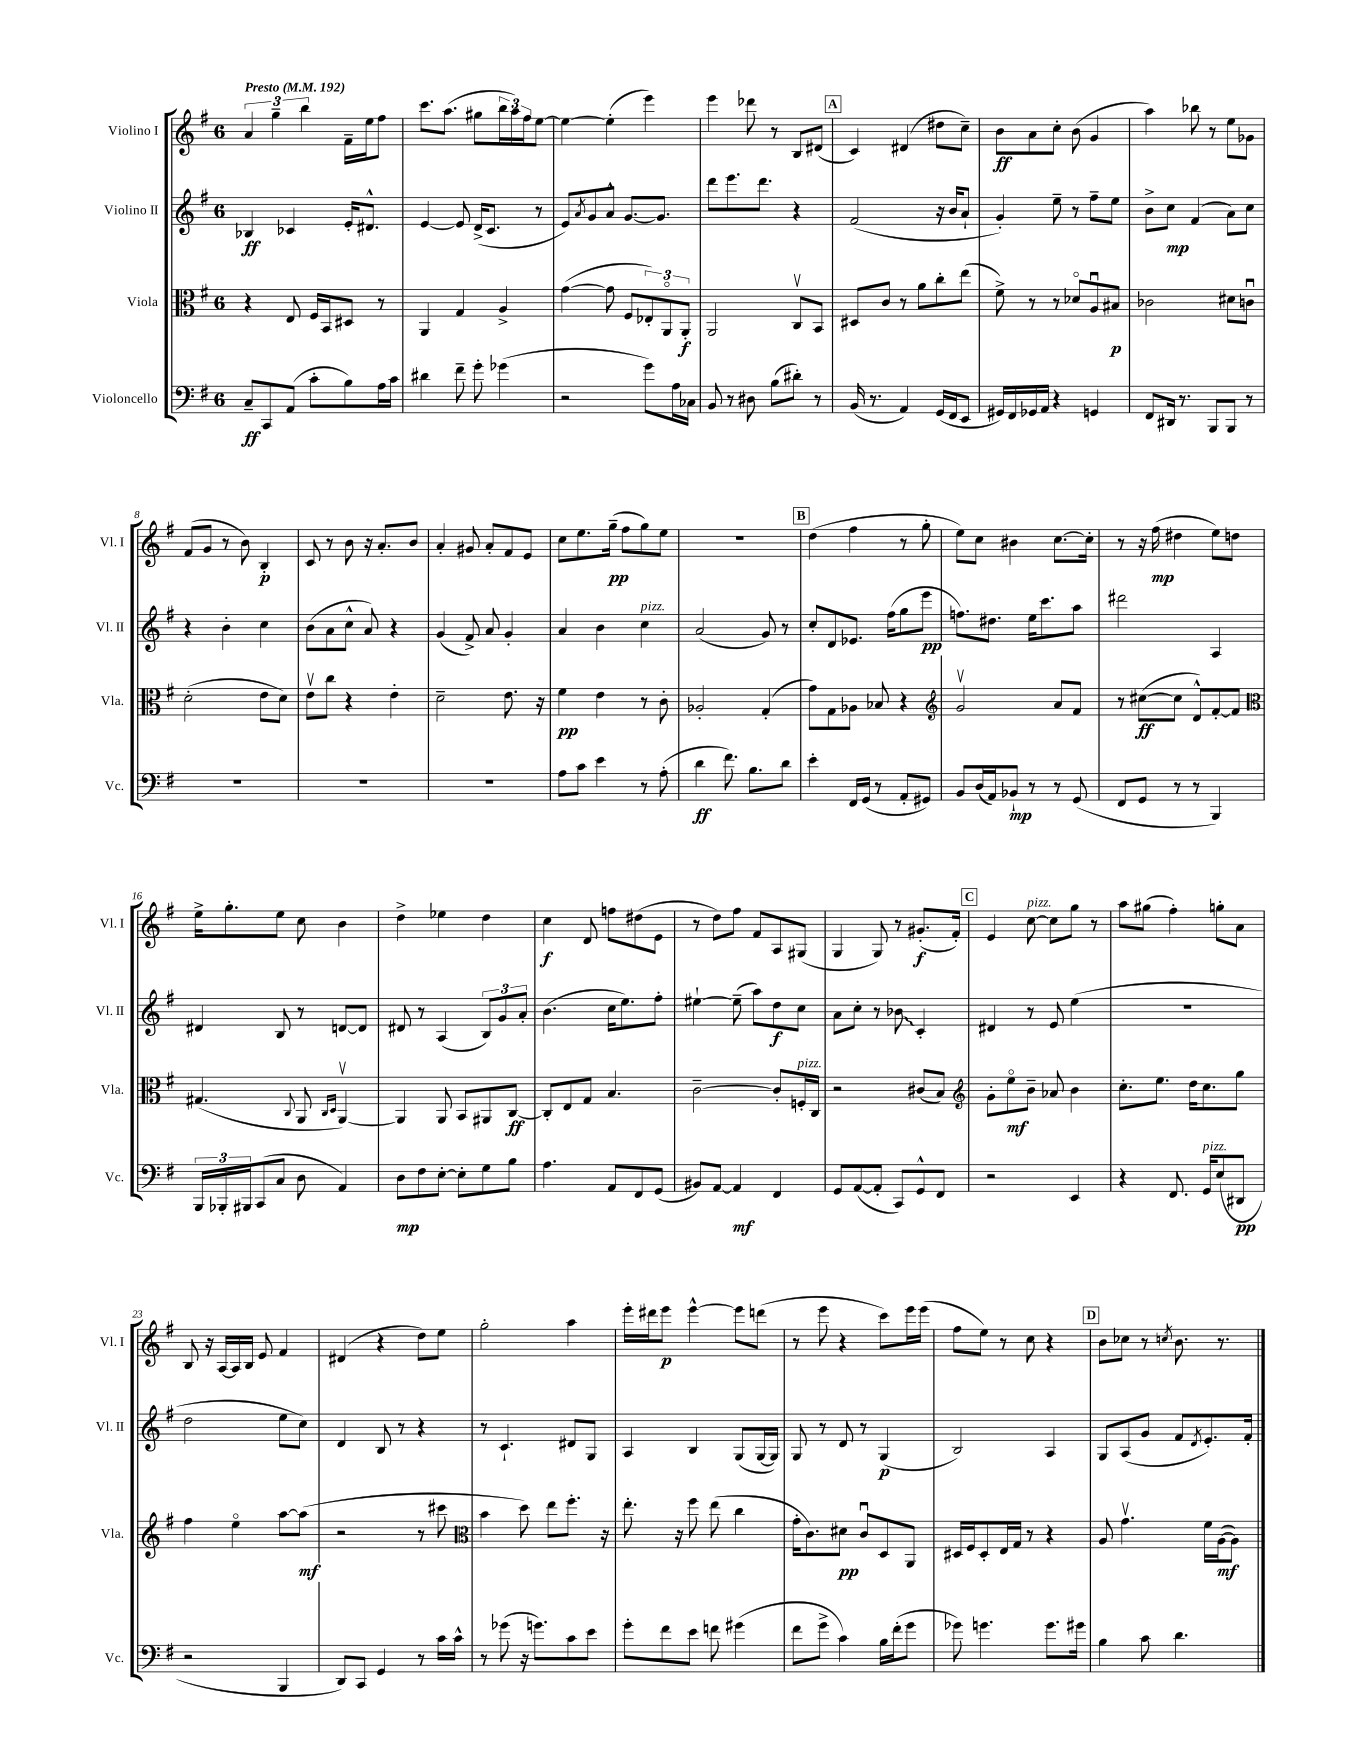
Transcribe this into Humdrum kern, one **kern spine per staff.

**kern	**kern	**kern	**kern
*staff4	*staff3	*staff2	*staff1
*clefF4	*clefC3	*clefG2	*clefG2
*k[f#]	*k[f#]	*k[f#]	*k[f#]
*M6/8	*M6/8	*M6/8	*M6/8
*MM192	*MM192	*MM192	*MM192
8C~	4r	4B-	6a
8CC	.	.	.
.	.	.	6gg~
(8AA	8E	4c-	.
.	.	.	6bb
8c'	16F#	.	.
.	16BB	.	.
8B)	8D#	16e'	16f#~
.	.	8.d#^^	16ee
16A	8r	.	8ff#
16c	.	.	.
=	=	=	=
4d#	4AA	[4e	8.ccc
.	.	.	(8.aa
8f#~	4G	8e]	.
8g'	.	(16d^	8gg#
.	.	8.c	.
(4g-	4A^	.	24bb
.	.	.	24aa)
.	.	.	24ff#
.	.	8r	[8ee
=	=	=	=
2r	([4g	8e)	4ee_
.	.	8qa	.
.	.	8g	.
.	8g]	8a^^	(4ee']
.	8F#	[8.g	.
8g)	12E-')	.	4eee)
.	.	8.g]	.
.	12AAo	.	.
16A	.	.	.
.	12AA'	.	.
16C-	.	.	.
=	=	=	=
8BB	2AA	8ddd	4eee
8r	.	8.eee	.
8D#	.	.	8ddd-
.	.	8.ddd	.
(8B	.	.	8r
8d#')	8Cv	4r	8B
8r	8BB	.	(8d#
=	=	=	=
(16BB	8D#	(2f#	4c)
8.r	.	.	.
.	8c	.	.
4AA)	8r	.	(4d#
.	8a	.	.
(16GG	8cc'	16r	8dd#
16FF#	.	16b	.
8EE	(8ee	8a`	8cc~)
=	=	=	=
16GG#)	8f#^)	4g')	8b
16FF#	.	.	.
16GG-	8r	.	8a
16AA	.	.	.
4r	8r	8ee~	8cc'
.	8d-o	8r	(8b
4GG	8Au	8ff#~	4g
.	8B#	8ee	.
=	=	=	=
8FF#	2c-	8b^	4aa)
16DD#	.	8cc	.
8.r	.	.	.
.	.	(4f#	8bb-
8BBB	.	.	8r
8BBB	8d#	8a)	8ee
8r	8cu	8cc	8g-
=	=	=	=
2.r	(2d'	4r	(8f#
.	.	.	8g
.	.	4b'	8r
.	.	.	8b)
.	8e	4cc	4B'
.	8d)	.	.
=	=	=	=
2.r	8ev	(8b	8c
.	8cc	8a	8r
.	4r	8cc^^	8b
.	.	8a)	16r
.	.	.	8.a'
.	4e'	4r	.
.	.	.	8b
=	=	=	=
2.r	2d~	(4g	4a'
.	.	8f#^)	8g#
.	.	8a	8a'
.	8.e	4g'	8f#
.	.	.	8e
.	16r	.	.
=	=	=	=
8A	4f#	4a	8cc
8c	.	.	8.ee
4e	4e	4b	.
.	.	.	(16gg~
.	.	.	8ff#
8r	8r	4cc	8gg)
(8A'	8c'	.	8ee
=	=	=	=
4d	2A-'	(2a	2.r
8.f#)	.	.	.
8.B	.	.	.
.	(4G'	8g)	.
8d	.	8r	.
=	=	=	=
4e'	8g)	8cc'	(4dd
.	8G	8d	.
16FF#	8A-	8.e-	4ff#
(16GG	.	.	.
8r	8B-	.	.
.	.	(16ff#	.
8AA'	4r	8gg	8r
8GG#)	.	8eee	8gg'
=	=	=	=
*	*clefG2	*	*
8BB	2gv	8.ff)	8ee)
(16D	.	.	8cc
16AA)	.	8.dd#	.
8BB-`	.	.	4b#
8r	.	16ee	.
.	.	8.ccc	.
8r	8a	.	[8.cc
(8GG	8f#	8aa	.
.	.	.	16cc']
=	=	=	=
8FF#	8r	2ddd#	8r
8GG	([8cc#	.	16r
.	.	.	(16ff#
8r	8cc#]	.	4dd#
8r	8d^^)	.	.
4BBB)	[8f#'	4A	8ee)
.	8f#]	.	8dd
=	=	=	=
*	*clefC3	*	*
24BBB	(4.G#	4d#	16ee^
24BBB-'	.	.	.
.	.	.	8.gg'
24BBB#	.	.	.
(8CC	.	.	.
8C	.	8B	8ee
.	8qqC	.	.
8D	8AA	8r	8cc
.	16qqC	.	.
.	16qqD	.	.
4AA)	[4AAv)	[8d	4b
.	.	8d]	.
=	=	=	=
8D	4AA]	8d#	4dd^
8F#	.	8r	.
[8E'	8AA	(4A	4ee-
8E']	8BB	.	.
8G	8AA#	12B)	4dd
.	.	12g	.
8B	[8C	.	.
.	.	12a'	.
=	=	=	=
4.A	8C']	(4.b	4cc
.	8E	.	.
.	8G	.	8d
8AA	4.B	16cc	8ff
.	.	8.ee)	.
8FF#	.	.	(8dd#
(8GG	.	8ff#'	8e
=	=	=	=
8BB#)	[2c~	[4ee#`	8r
[8AA	.	.	8dd)
4AA]	.	(8ee#~]	8ff#
.	.	8aa)	8f#
4FF#	8c']	8dd	8A
.	16F'	8cc	(8G#
.	16C	.	.
=	=	=	=
8GG	2r	8a	4G
([8AA	.	8cc'	.
8AA']	.	8r	8G)
8CC)	.	8b-	8r
8GG^^	(8c#	4c'	(8.g#'
8FF#	8B)	.	.
.	.	.	16f#')
=	=	=	=
*	*clefG2	*	*
2r	8g'	4d#	4e
.	8eeo	.	.
.	8b~	8r	[8cc
.	8a-	8e	8cc]
4EE	4b	(4ee	8gg
.	.	.	8r
=	=	=	=
4r	8.cc'	2.r	8aa
.	.	.	(8gg#
.	8.ee	.	.
8.FF#	.	.	4ff#')
.	16dd	.	.
16GG	8.cc	.	.
(8E	.	.	8gg'
8DD#	8gg	.	8a
=	=	=	=
2r	4ff#	2dd	8B
.	.	.	16r
.	.	.	[16A
.	4eeo	.	16A]
.	.	.	16B
.	.	.	8e
4BBB	[8aa	8ee	4f#
.	(8aa]	8cc)	.
=	=	=	=
8DD)	2r	4d	(4d#
8CC	.	.	.
4GG	.	8B	4r
.	.	8r	.
8r	8r	4r	8dd)
16c	8ccc#	.	8ee
16c^^	.	.	.
=	=	=	=
*	*clefC3	*	*
8r	4b	8r	2gg'
(8g-	.	4.c`	.
16r	8dd)	.	.
8.g)	.	.	.
.	8ee	.	.
8c	8.ff#'	8d#	4aa
8e	.	8G	.
.	16r	.	.
=	=	=	=
8g'	8.ee'	4A	16eee'
.	.	.	16ddd#
8f#	.	.	8eee
.	16r	.	.
8e	8ff#	4B	[4eee^^
8f	(8ee	.	.
(4g#	4cc	(8G	8eee]
.	.	[16G	(8ddd
.	.	16G])	.
=	=	=	=
8f#	16g'	8G	8r
.	8.c)	.	.
8g^	.	8r	8eee
4c)	8d#	8d	4r
.	8cu	8r	.
16B	8D	(4G	8ccc)
(16f#'	.	.	.
8g	8AA	.	16eee
.	.	.	(16eee
=	=	=	=
8g-)	16D#	2B)	8ff#
.	16F#	.	.
4.g	8D#'	.	8ee)
.	16E	.	8r
.	16G	.	.
.	8r	.	8cc
8.g	4r	4A	4r
16g#	.	.	.
=	=	=	=
4B	8A	8G	8b
.	4.gv	(8A	8cc-
8c	.	8g	8r
.	.	.	8qcc
4.d	.	8f#	8.b
.	.	8qd	.
.	16f#	8.e')	.
.	([16A	.	8.r
.	8A])	.	.
.	.	16f#'	.
==	==	==	==
*-	*-	*-	*-
